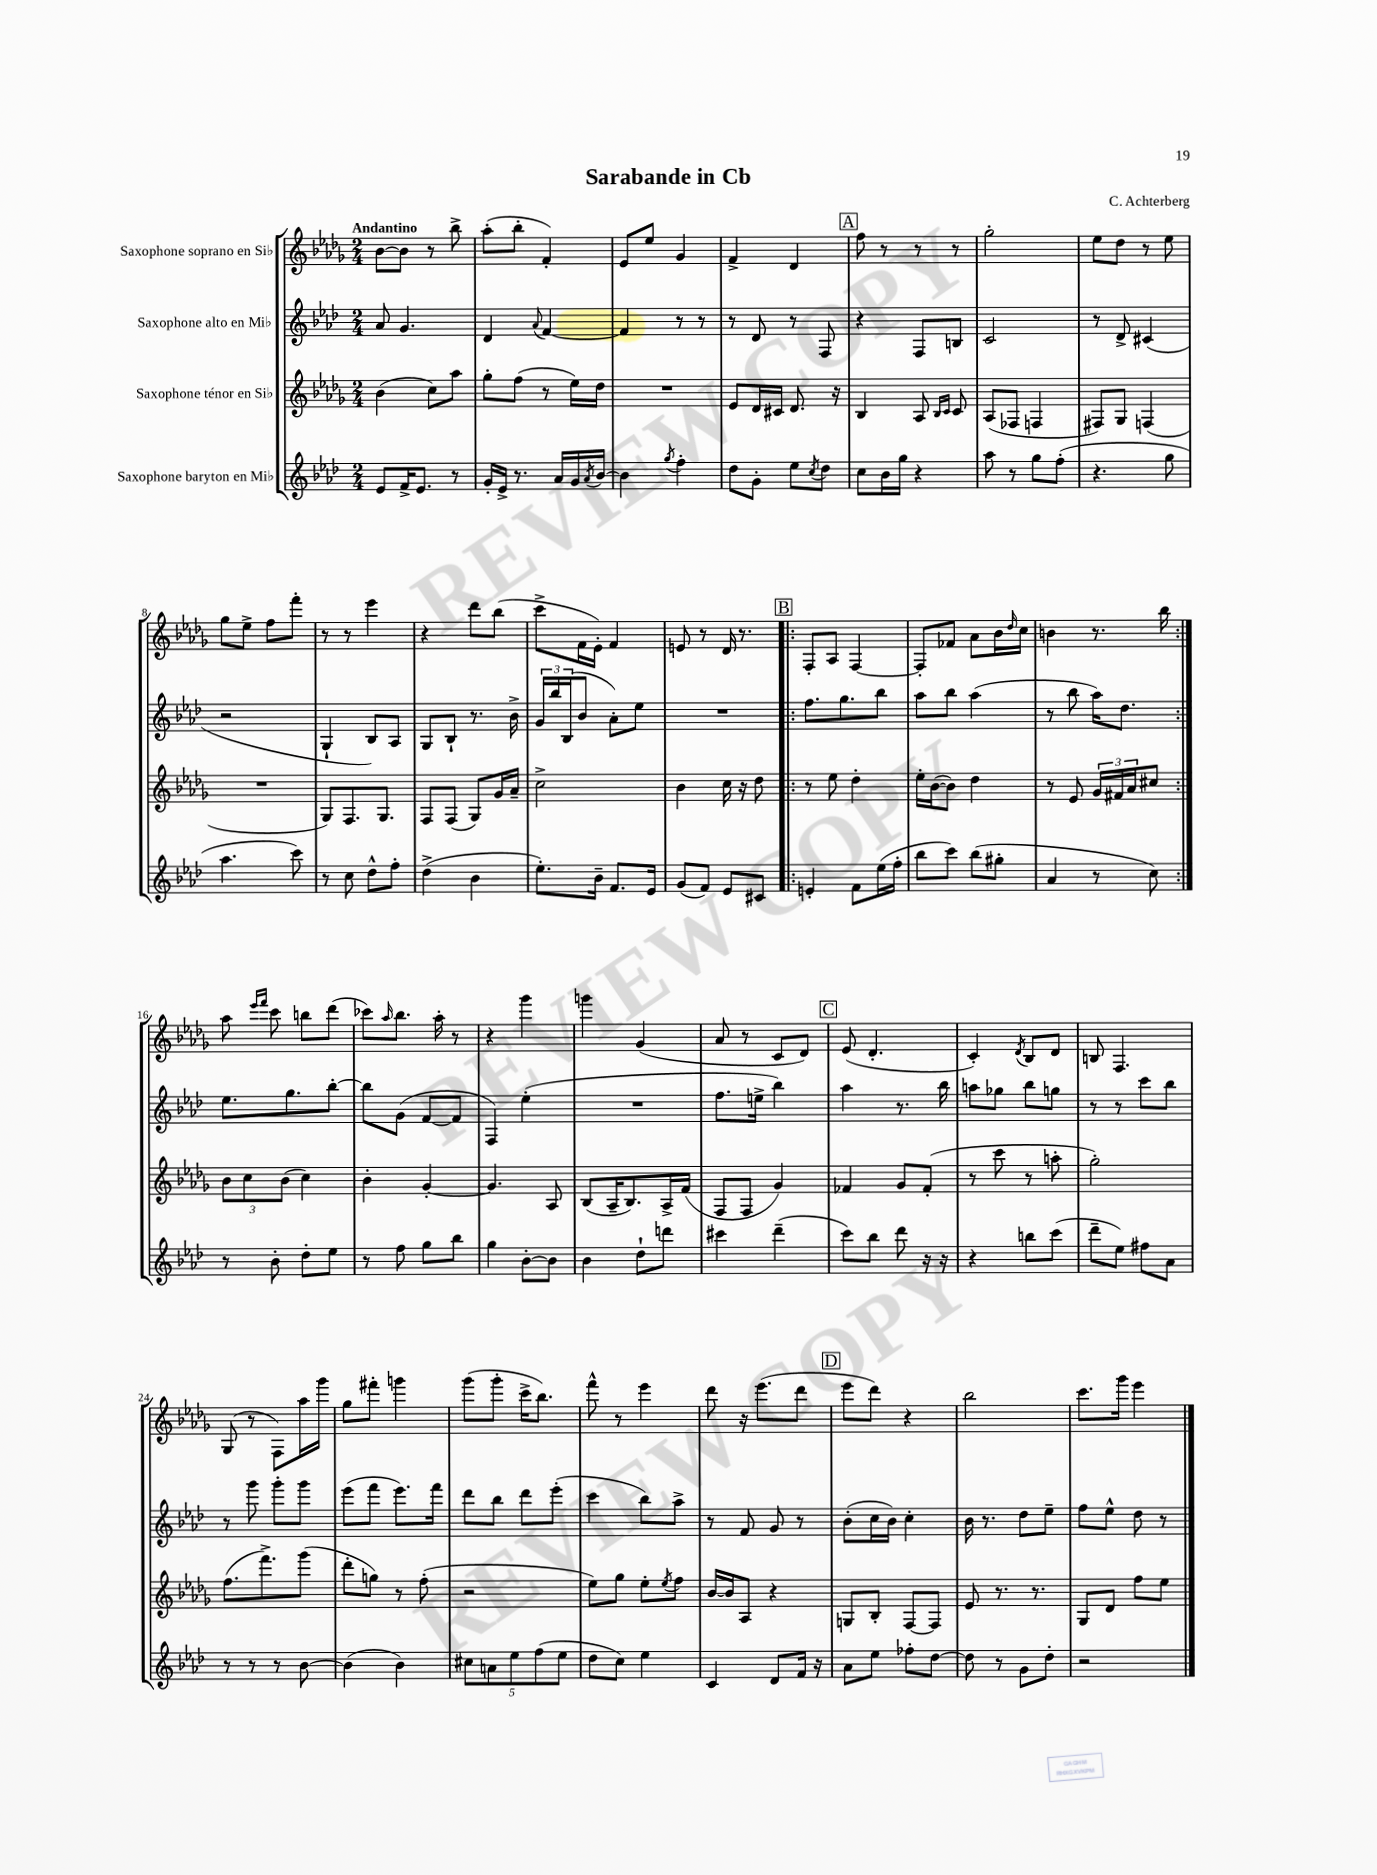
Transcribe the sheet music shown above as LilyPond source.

\header { title = "Sarabande in Cb" composer = "C. Achterberg" }
<<
\new StaffGroup <<
\new Staff = "s0" \with { instrumentName = "Saxophone soprano en Sib" } {
    \clef treble \key des \major \numericTimeSignature \time 2/4 \tempo "Andantino"
    bes'8~ bes'8 r8 bes''8-> |
    aes''8-.( bes''8-. f'4-.) |
    ees'8 ees''8 ges'4 |
    f'4-> des'4 |
    \mark \markup { \box "A" } f''8 r8 r8 r8 |
    ges''2-. |
    ees''8 des''8 r8 ees''8 |
    ges''8 ees''8-> f''8 f'''8-. |
    r8 r8 ees'''4 |
    r4 des'''8 bes''8( |
    c'''8-> f'16 ees'16-.) f'4 |
    e'8 r8 des'16 r8. |
    \repeat volta 2 { \mark \markup { \box "B" } f8-. aes8 f4~ |
    f8-. fes'8 aes'8 bes'16 \grace { des''16 } c''16 |
    b'4 r8. bes''16 | }
    aes''8 \grace { ees'''16 f'''16 } c'''8 b''8 des'''8( |
    ces'''8) \grace { aes''16 } bes''8. aes''16-. r8 |
    r4 ges'''4 |
    g'''4 ges'4( |
    aes'8 r8 c'8 des'8) |
    \mark \markup { \box "C" } ees'8( des'4.-. |
    c'4-.) \acciaccatura { des'8 } bes8 des'8 |
    b8 f4. |
    ges8( r8 f8) aes''16 ges'''16 |
    ges''8 fis'''8-. g'''4 |
    ges'''8( ges'''8-. c'''16-> bes''8.) |
    f'''8-^ r8 ees'''4 |
    des'''8 r16 ees'''8.( des'''8 |
    \mark \markup { \box "D" } ees'''8 des'''8) r4 |
    bes''2 |
    c'''8. ges'''16 ees'''4 \bar "|." |
}
\new Staff = "s1" \with { instrumentName = "Saxophone alto en Mib" } {
    \clef treble \key aes \major \numericTimeSignature \time 2/4
    aes'8 g'4. |
    des'4 \appoggiatura { aes'8 } f'4~ |
    f'4 r8 r8 |
    r8 des'8 r8 f8 |
    \mark \markup { \box "A" } r4 f8 b8 |
    c'2 |
    r8 des'8-> cis'4( |
    r2 |
    g4-! bes8) aes8 |
    g8 bes8-! r8. bes'16-> |
    \tuplet 3/2 { g'16 bes''16 bes16( } bes'8 aes'8-.) ees''8 |
    R2 |
    \repeat volta 2 { \mark \markup { \box "B" } f''8. g''8. bes''8 |
    aes''8 bes''8 aes''4( |
    r8 bes''8 aes''16) des''8. | }
    ees''8. g''8. bes''8~-. |
    bes''8 g'8( f'8~ f'8 |
    f4) ees''4-.( |
    R2 |
    f''8. e''16-> bes''4) |
    \mark \markup { \box "C" } aes''4 r8. bes''16 |
    a''8 ges''8 bes''8 g''8 |
    r8 r8 c'''8 bes''8 |
    r8 g'''8 g'''8-. g'''8 |
    ees'''8( f'''8 ees'''8.) f'''16 |
    des'''8 bes''8 des'''8 ees'''8-.( |
    c'''4 bes''8) aes''8-> |
    r8 f'8 g'8 r8 |
    \mark \markup { \box "D" } bes'8-.( c''16 bes'16) c''4-. |
    bes'16 r8. des''8 ees''8-- |
    f''8 ees''8-^ des''8 r8 \bar "|." |
}
\new Staff = "s2" \with { instrumentName = "Saxophone ténor en Sib" } {
    \clef treble \key des \major \numericTimeSignature \time 2/4
    bes'4( c''8) aes''8 |
    ges''8-. f''8( r8 ees''16) des''16 |
    R2 |
    ees'8 des'16 cis'16 des'8. r16 |
    \mark \markup { \box "A" } bes4 aes8 \grace { bes16 c'16 } c'8 |
    aes8( fes8 f4 |
    fis8) ges8 f4( |
    R2 |
    ges8) f8. ges8. |
    f8 f8( ges8) ges'16 aes'16-- |
    c''2-> |
    bes'4 c''16 r16 des''8 |
    \repeat volta 2 { \mark \markup { \box "B" } r8 ees''8 des''4-. |
    ees''16-. bes'16~( bes'8) des''4 |
    r8 ees'8 \tuplet 3/2 { ges'16 fis'16 aes'16 } cis''8 | }
    \tuplet 3/2 { bes'8 c''8 bes'8( } c''4) |
    bes'4-. ges'4~-. |
    ges'4. aes8 |
    bes8( aes16-- bes8.) aes16-> f'16( |
    f8 f8 ges'4) |
    \mark \markup { \box "C" } fes'4 ges'8 fes'8-.( |
    r8 c'''8 r8 a''8-. |
    ges''2-.) |
    f''8.( f'''8.->) ges'''8( |
    des'''8-. g''8) r8 f''8-.( |
    r2 |
    ees''8) ges''8 ees''8-. \acciaccatura { ees''8 } f''8 |
    bes'16~ bes'16 aes8 r4 |
    \mark \markup { \box "D" } g8 bes8-. f8~ f8 |
    ees'8 r8. r8. |
    ges8 des'8 f''8 ees''8 \bar "|." |
}
\new Staff = "s3" \with { instrumentName = "Saxophone baryton en Mib" } {
    \clef treble \key aes \major \numericTimeSignature \time 2/4
    ees'8 f'16-> ees'8. r8 |
    g'16-. ees'16-> r8. aes'16 g'16 \acciaccatura { aes'8 } bes'16~ |
    bes'4 \acciaccatura { g''8 } f''4-. |
    des''8 g'8-. ees''8 \acciaccatura { c''8 } des''8 |
    \mark \markup { \box "A" } c''8 bes'16 g''16 r4 |
    aes''8 r8 g''8 f''8-.( |
    r4. g''8 |
    aes''4. c'''8) |
    r8 c''8 des''8-^ f''8-. |
    des''4->( bes'4 |
    ees''8.-.) bes'16-- f'8. ees'16 |
    g'8( f'8) ees'8 cis'8 |
    \repeat volta 2 { \mark \markup { \box "B" } e'4-. f'8 ees''16( f''16-. |
    bes''8 c'''8) bes''8( gis''8-. |
    aes'4 r8 c''8) | }
    r8 bes'8-. des''8-. ees''8 |
    r8 f''8 g''8 bes''8 |
    g''4 bes'8~-. bes'8 |
    bes'4 des''8-! d'''8 |
    cis'''4 des'''4--( |
    \mark \markup { \box "C" } c'''8) bes''8 des'''8 r16 r16 |
    r4 b''8 c'''8( |
    des'''8-- ees''8) fis''8 aes'8 |
    r8 r8 r8 bes'8~ |
    bes'4( bes'4) |
    \tuplet 5/4 { cis''8 a'8 ees''8 f''8( ees''8 } |
    des''8 c''8) ees''4 |
    c'4 des'8 f'16 r16 |
    \mark \markup { \box "D" } aes'8 ees''8 fes''8-. des''8~ |
    des''8 r8 g'8 des''8-. |
    r2 \bar "|." |
}
>>
>>
